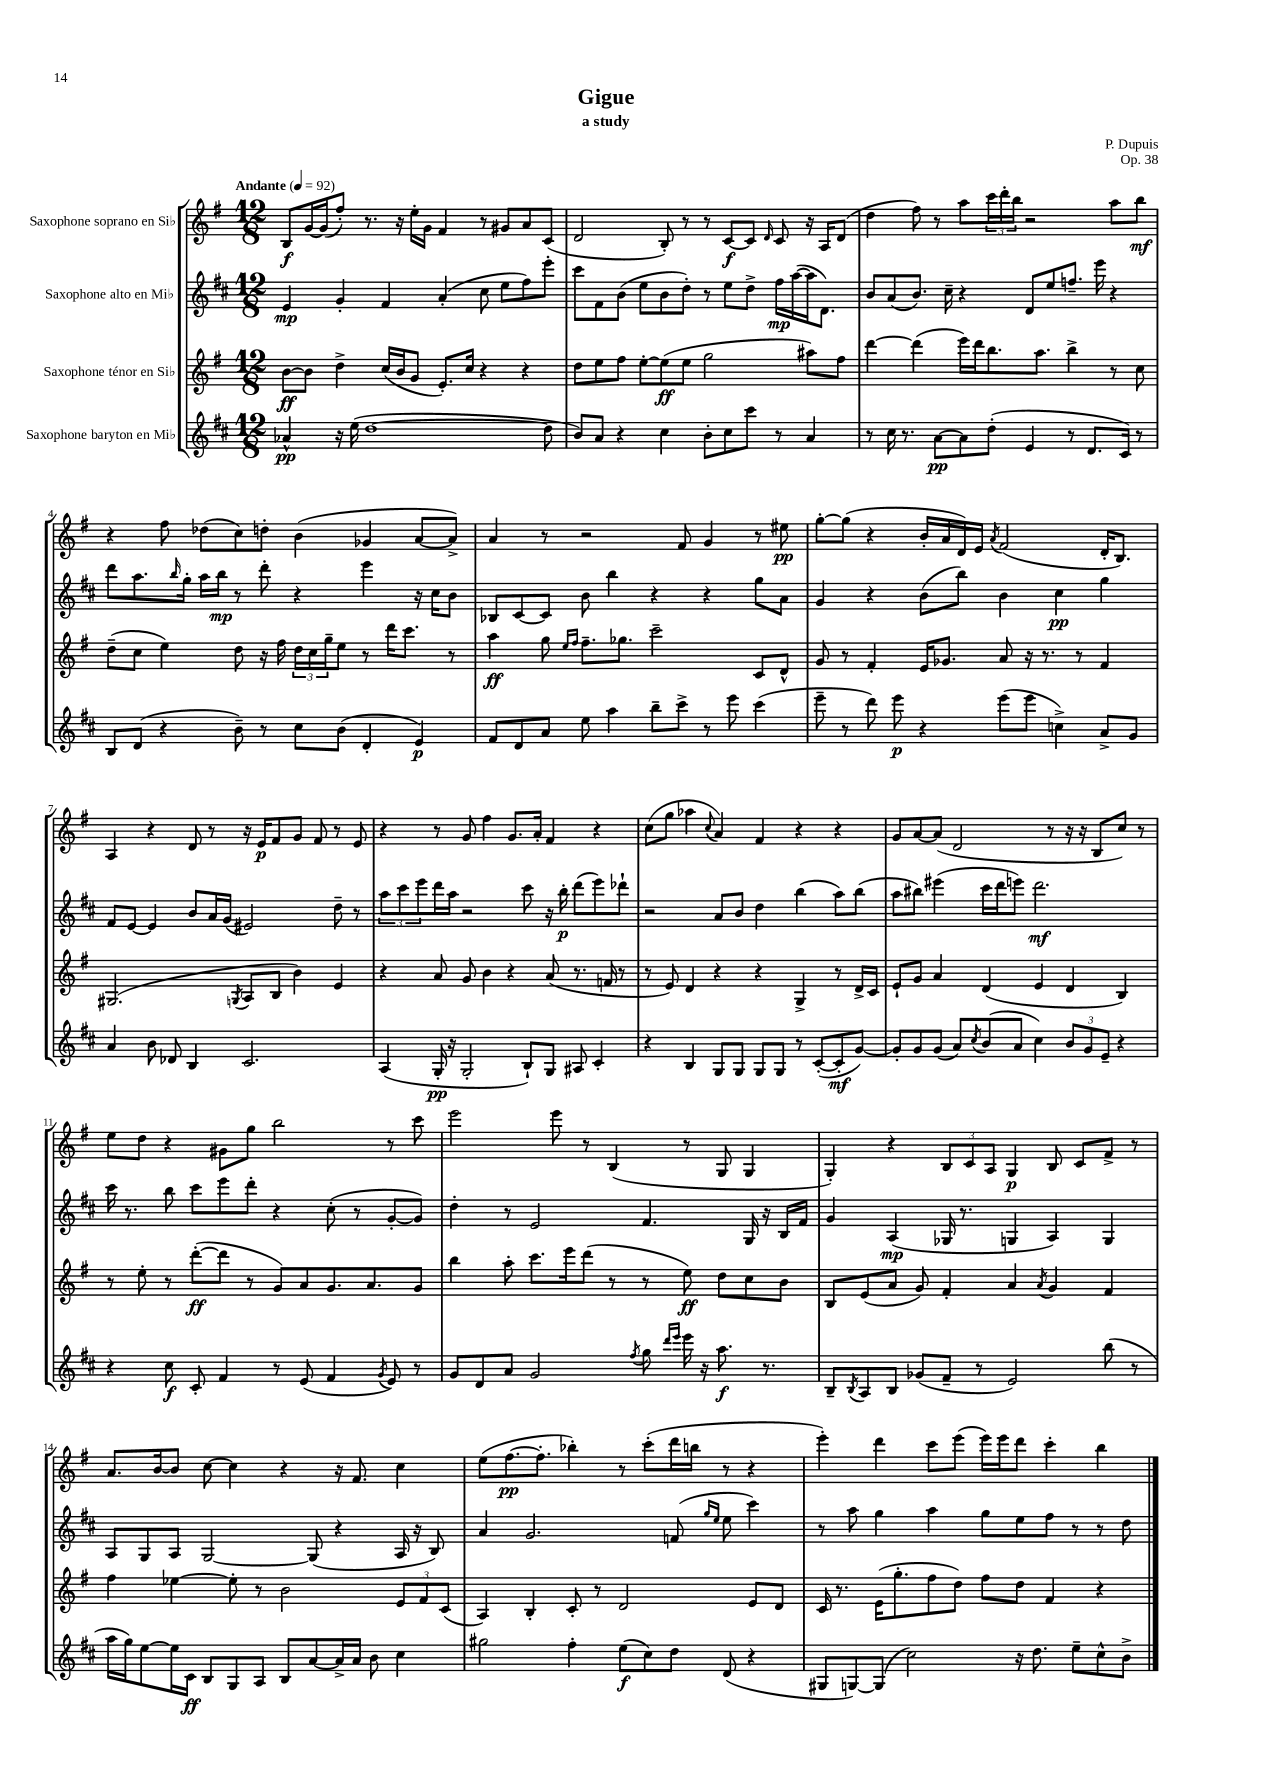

**kern	**kern	**kern	**kern
*staff4	*staff3	*staff2	*staff1
*clefG2	*clefG2	*clefG2	*clefG2
*k[f#c#]	*k[f#]	*k[f#c#]	*k[f#]
*M12/8	*M12/8	*M12/8	*M12/8
*MM92	*MM92	*MM92	*MM92
4a-^^	[8b	4e	8B
.	8b]	.	[16g
.	.	.	(16g]
16r	4dd^	4g'	8ff#')
(16ee	.	.	.
[1dd	.	.	8.r
.	(16cc	4f#	.
.	16b	.	16r
.	8g	.	16ee'
.	.	.	16g
.	8.e')	(4a'	4f#
.	16cc	.	.
.	4r	8cc#	8r
.	.	8ee	8g#
.	4r	8ff#)	8a
8dd]	.	8eee'	(8c
=	=	=	=
8b)	8dd	8ccc#	2d
8a	8ee	8f#	.
4r	8ff#	(8b	.
.	[8ee'	8ee	.
4cc#	(8ee]	8b	8B')
.	8ee	8dd')	8r
8b'	2gg	8r	8r
8cc#	.	8ee	[8c
8ccc#	.	8dd^	8c]
.	.	.	16qqd
8r	.	16ff#	8c
.	.	([16aa	.
4a	8aa#)	16aa]	16r
.	.	8.d)	16A
.	8ff#	.	(8d
=	=	=	=
8r	[4ddd	8b	4dd
16cc#	.	(8a	.
8.r	.	.	.
.	(4ddd]	8.b)	8ff#)
[8a	.	.	8r
.	.	16cc#~	.
8a]	16eee)	4r	8aa
.	16ddd	.	.
(8dd'	8.bb	.	24ccc
.	.	.	24ddd'
.	.	.	24bb
4e	.	8d	2r
.	8.aa	.	.
.	.	8ee	.
8r	4bb^	8.ff~	.
8.d	.	.	.
.	.	16eee	.
.	8r	4r	8aa
16c#)	.	.	.
8r	8cc	.	8bb
=	=	=	=
8B	(8dd~	8ddd	4r
(8d	8cc	8.aa	.
4r	4ee)	.	8ff#
.	.	16qqbb	.
.	.	16gg'	.
.	.	16aa	(8dd-
.	.	16bb	.
8b~)	8dd	8r	8cc)
8r	16r	8ddd'	8dd'
.	16ff#	.	.
8cc#	24dd	4r	(4b
.	24cc	.	.
.	24gg~	.	.
(8b	8ee	.	.
4d'	8r	4eee	4g-
.	16ddd	.	.
.	8.ccc	.	.
4e)	.	16r	[8a
.	.	16cc#	.
.	8r	8b	8a^])
=	=	=	=
8f#	4aa	8B-	4a
8d	.	[8c#	.
8a	8gg	8c#]	8r
.	16qqee	.	.
.	16qqff#	.	.
8ee	8.ff#~	8b	2r
4aa	.	4bb	.
.	8.gg-	.	.
8bb~	2ccc~	4r	.
8ccc#^	.	.	8f#
8r	.	4r	4g
8eee	.	.	.
(4ccc#	8c	8gg	8r
.	8d^^	8a	8ee#
=	=	=	=
8eee~	8g	4g	[8gg'
8r	8r	.	(8gg]
8ddd)	4f#'	4r	4r
8eee	.	.	.
4r	16e	(8b	16b'
.	8.g-	.	16a
.	.	8bb)	16d)
.	.	.	16e
.	.	.	8qa
(8eee	8a	4b	(2f#
8eee	16r	.	.
.	8.r	.	.
4cc^)	.	4cc#	.
.	8r	.	.
8a^	4f#	4gg	16d'
.	.	.	8.B)
8g	.	.	.
=	=	=	=
4a	(2.G#	8f#	4A
.	.	[8e	.
8b	.	4e]	4r
8d-	.	.	.
4B	.	8b	8d
.	.	16a	8r
.	.	(16g	.
.	8qG	.	.
2.c#	8A	2e#)	16r
.	.	.	16e
.	8B	.	8f#
.	4b)	.	8g
.	.	.	8f#
.	4e	8dd~	8r
.	.	8r	8e
=	=	=	=
(4A	4r	12aa	4r
.	.	12ccc#	.
.	.	12eee	.
16G'	8a	16ddd	8r
16r	.	16aa	.
2G'	8g	2r	8g
.	4b	.	4ff#
.	4r	.	8.g
8B`)	.	8ccc#	.
.	.	.	16a'
8G	(8a	16r	4f#
.	.	16bb'	.
8A#	8.r	(8ddd	.
4c#'	.	8eee)	4r
.	16f	.	.
.	8r	8ddd-`	.
=	=	=	=
4r	8r	2r	(8cc
.	8e)	.	8gg
4B	4d	.	4aa-
.	.	.	8qqcc
8G	4r	8a	4a)
8G	.	8b	.
8G	4r	4dd	4f#
8G	.	.	.
8r	4G^	(4bb	4r
([8c#'	.	.	.
8c#']	8r	8aa)	4r
[8g)	16d^	(8bb	.
.	16c	.	.
=	=	=	=
8g']	8e`	8aa	8g
8g	8g	8bb#)	[8a
(8g	4a	(4eee#	(8a]
8a)	.	.	2d
8qcc#	.	.	.
(8b	(4d	16ccc#	.
.	.	16ddd	.
8a	.	8eee)	.
4cc#)	4e	2.ddd	.
.	.	.	8r
12b	4d	.	16r
.	.	.	16r
12g	.	.	.
.	.	.	8B
12e~	.	.	.
4r	4B)	.	8cc)
.	.	.	8r
=	=	=	=
4r	8r	16ccc#	8ee
.	.	8.r	.
.	8ee'	.	8dd
8cc#	8r	8bb	4r
8c#'	([8ddd'	8ccc#	.
4f#	8ddd]	8eee	8g#
.	8r	8ddd'	8gg
8r	8g)	4r	2bb
(8e	8a	.	.
4f#	8.g	(8cc#'	.
.	.	8r	.
.	8.a	.	.
8qg	.	.	.
8e)	.	[8g'	8r
8r	8g	8g])	8ccc
=	=	=	=
8g	4bb	4dd'	2eee
8d	.	.	.
8a	8aa'	8r	.
2g	8.ccc	2e	.
.	.	.	8eee
.	16eee	.	.
.	(8ddd	.	8r
.	8r	.	(4B
8qff#	.	.	.
8gg	8r	4.f#	.
16qqddd	.	.	.
16qqeee	.	.	.
16eee	8ee)	.	8r
16r	.	.	.
8.aa	8dd	.	8G
.	8cc	16G	4G
8.r	.	16r	.
.	8b	16B	.
.	.	16f#	.
=	=	=	=
8B~	8B	4g	4G')
8qB	.	.	.
8A	(8e	.	.
8B	8a	(4A	4r
(8g-	8g)	.	.
8f#~	4f#'	16G-	12B
.	.	8.r	.
.	.	.	12c
8r	.	.	.
.	.	.	12A
2e)	4a	4G	4G
.	8qa	.	.
.	4g	4A)	8B
.	.	.	8c
(8bb	4f#	4G	8f#^
8r	.	.	8r
=	=	=	=
16aa	4ff#	8A	8.a
16gg)	.	.	.
[8ee	.	8G	.
.	.	.	[16b
16ee]	[4ee-	8A	8b]
16c#	.	.	.
8B	.	[2G	[8cc
8G	8ee-']	.	4cc]
8A	8r	.	.
8B	2b	.	4r
[8a	.	(8G]	.
16a^]	.	4r	16r
16a	.	.	8.f#
8b	.	.	.
4cc#	12e	16A	4cc
.	.	16r	.
.	12f#	.	.
.	.	8B)	.
.	(12c	.	.
=	=	=	=
2gg#	4A)	4a	(8ee
.	.	.	[8.ff#
.	4B'	2.g	.
.	.	.	8.ff#']
4ff#'	8c'	.	4bb-')
.	8r	.	.
(8ee	2d	.	8r
8cc#)	.	.	(8ccc'
8dd	.	(8f	16ddd
.	.	.	16bb
.	.	16qqgg	.
.	.	16qqee	.
(8d	.	8ee	8r
4r	8e	4ccc#)	4r
.	8d	.	.
=	=	=	=
8G#	16c	8r	4eee')
.	8.r	.	.
[8G)	.	8aa	.
(8G]	(16e	4gg	4ddd
.	8.gg'	.	.
2cc#)	.	.	.
.	8ff#	4aa	8ccc
.	8dd)	.	(8eee
.	8ff#	8gg	16eee)
.	.	.	16eee
16r	8dd	8ee	8ddd
8.dd	.	.	.
.	4f#	8ff#	4ccc'
8ee~	.	8r	.
8cc#^^	4r	8r	4bb
8b^	.	8dd	.
==	==	==	==
*-	*-	*-	*-
